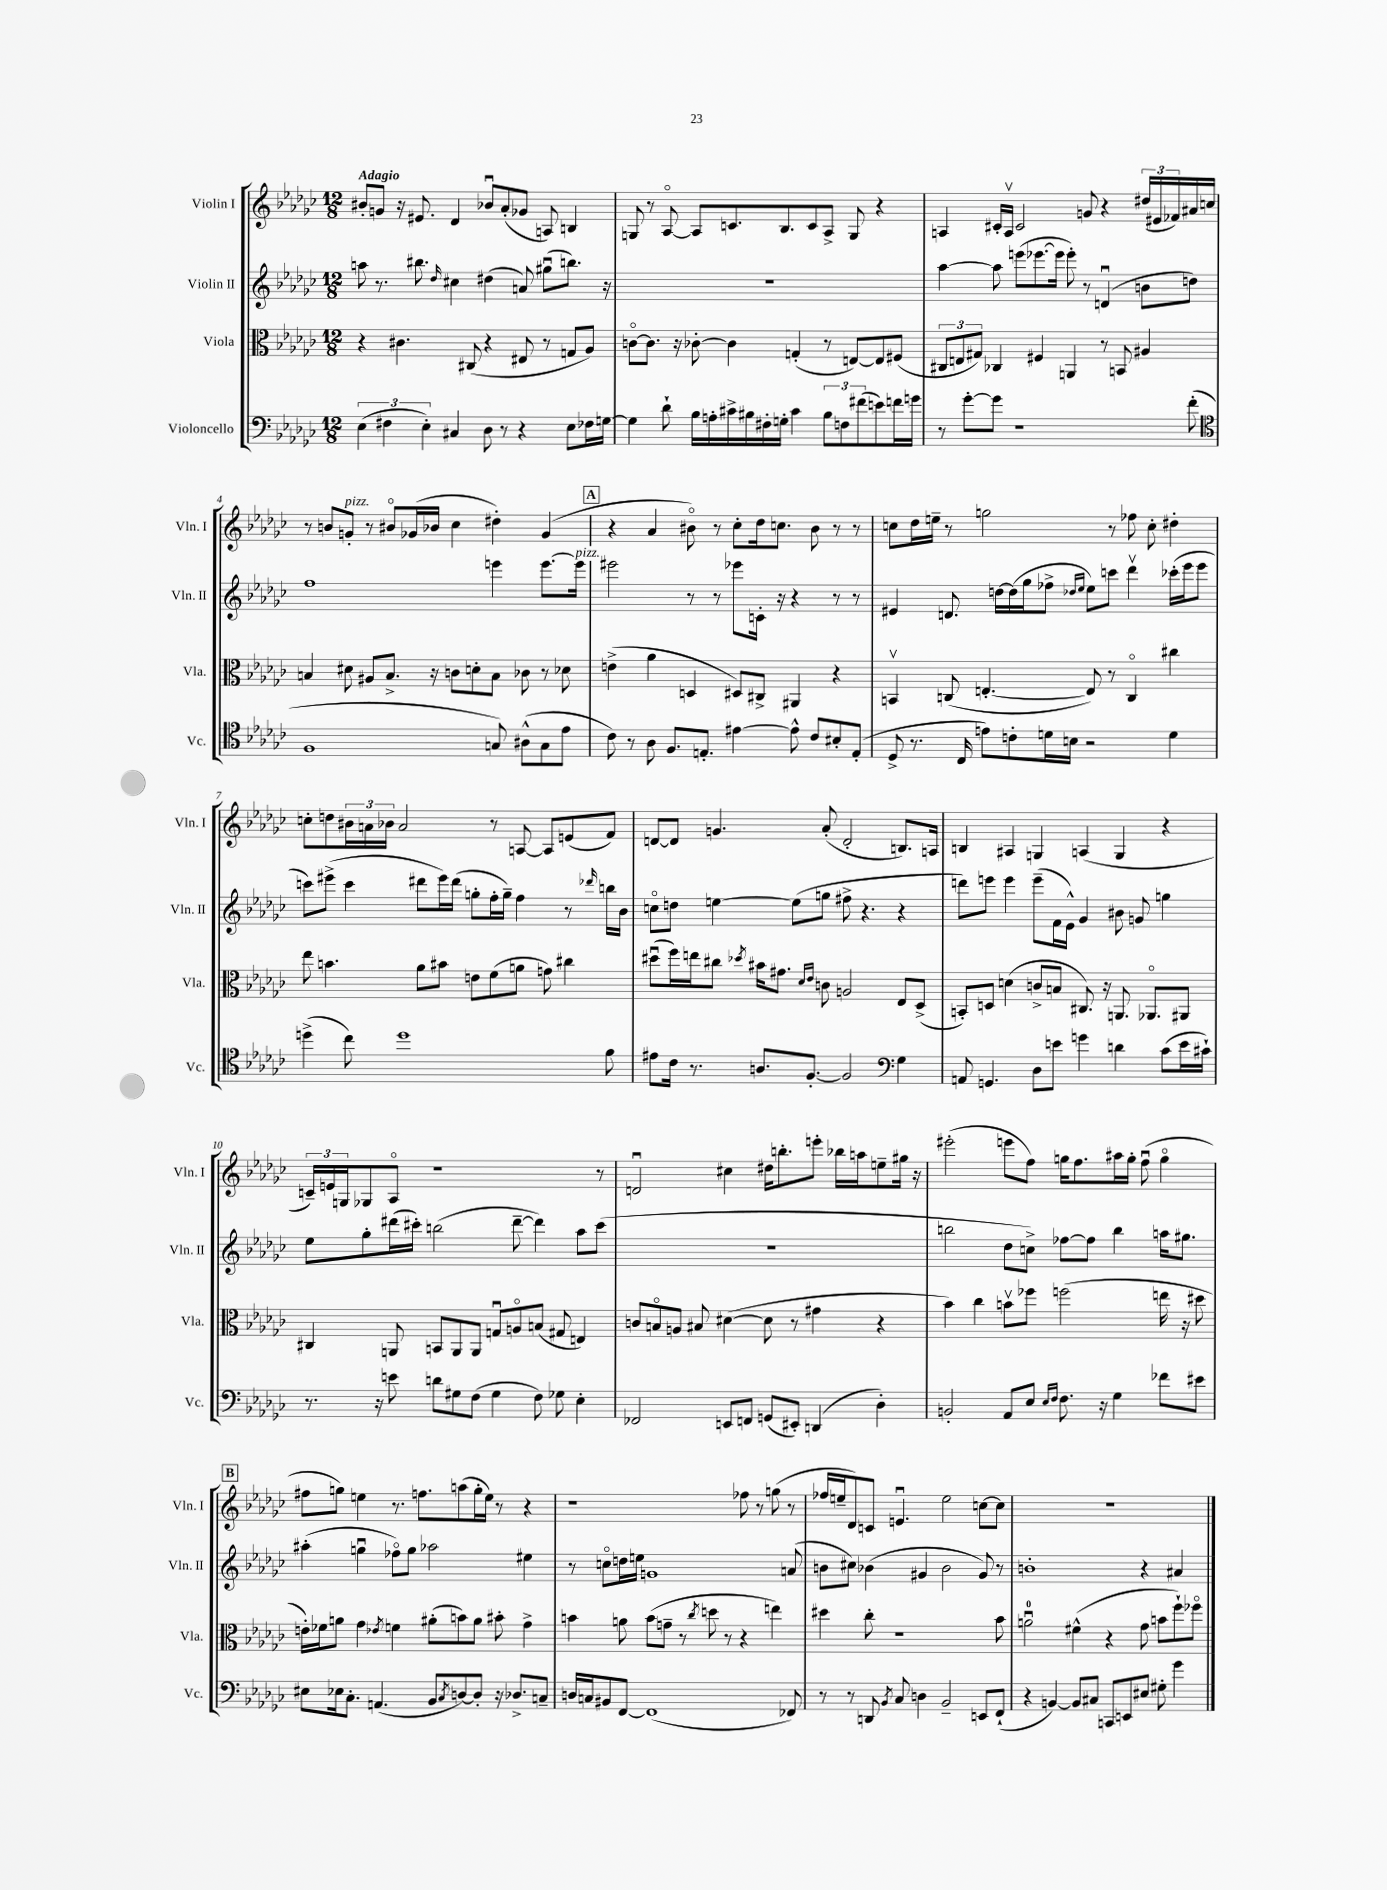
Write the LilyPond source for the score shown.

<<
\new StaffGroup <<
\new Staff = "s0" \with { instrumentName = "Violin I" shortInstrumentName = "Vln. I" } {
    \clef treble \key ges \major \numericTimeSignature \time 12/8 \tempo "Adagio"
    bis'8-. g'8 r16 eis'8. des'4 bes'8\downbow aes'8-.( ges'8 a8) b4 |
    g8 r8 aes8~\flageolet aes8 c'8. bes8. c'8 aes8-> g8 r4 |
    a4 cis'16-. a16\upbow cis'2 g'8 r4 \tuplet 3/2 { dis''16( eis'16 fes'16) } ais'16 c''16 |
    r8 b'8 g'8-.^\markup { \italic "pizz." } r8 bis'8\flageolet ges'16( bes'16 ces''4 dis''4-.) ges'4( |
    \mark \markup { \box "A" } r4 aes'4 bis'8\flageolet) r8 ces''8-. des''16 c''8. bis'8 r8 r8 |
    c''8 des''16 e''16-- r8 g''2 r8 fes''8 c''8-. dis''4-. |
    c''8-. d''8 \tuplet 3/2 { bis'16 a'16 bes'16 } a'2 r8 a8~ a8 e'8( f'8) |
    d'8~ d'8 g'4. aes'8-.( d'2-. b8.) a16 |
    b4 ais4 g4 a4( g4 r4 |
    \tuplet 3/2 { c'16--) e'16 g16 } ges8 aes8\flageolet r1 r8 |
    d'2\downbow cis''4 dis''16 b''8.-. e'''8-. bes''16 a''16 e''8-- gis''16 r16 |
    eis'''2-.( e'''8 f''8) g''16 f''8. ais''16 g''16-. f''8\downbow( g''4\flageolet |
    \mark \markup { \box "B" } fis''8 g''8) e''4 r8. f''8. a''8( g''16-. e''16) r8 r4 |
    r1 fes''8 r8 g''8( r8 |
    fes''16 e''16-- des'8) c'8 e'4.\downbow e''2 c''8~ c''8 |
    R1. \bar "|." |
}
\new Staff = "s1" \with { instrumentName = "Violin II" shortInstrumentName = "Vln. II" } {
    \clef treble \key ges \major \numericTimeSignature \time 12/8
    a''8 r8. bis''8. \grace { des''16 } cis''4 dis''4( a'8) gis''8\downbow( b''8.) r16 |
    R1. |
    aes''4~ aes''8 e'''8( ees'''8.~ ees'''16 ees'''8-.) r8 d'4\downbow( b'8 d''8) |
    f''1 e'''4 e'''8.~ e'''16^\markup { \italic "pizz." } |
    \mark \markup { \box "A" } eis'''2 r8 r8 ees'''8 c'16-. r16 r4 r8 r8 |
    eis'4 d'8. d''16~ d''16( ges''16 fes''8-> \grace { des''16 ees''16 } ees''8) c'''8 des'''4\upbow ces'''16-.( ees'''16 ees'''8 |
    c'''8) eis'''8->( c'''4 dis'''8 eis'''16) dis'''16( g''8-. f''16-. g''16--) f''4 r8 \grace { des'''16 } b''16 bes'16 |
    c''8\flageolet d''8 e''4~ e''8( g''8 fis''8-> r4. r4 |
    d'''8) e'''8 e'''4 e'''8--( f'16 ees'16-^) ges'4 bis'8 g'8 g''4 |
    ees''8 ges''8-. dis'''16( cis'''16-.) b''2( dis'''8~-- dis'''4) aes''8 cis'''8( |
    R1. |
    b''2 des''8 c''8->) fes''8~ fes''8 b''4 a''16 gis''8. |
    \mark \markup { \box "B" } ais''4-.( g''4\downbow fes''8\flageolet) g''8 aes''2 eis''4 |
    r8 c''8\flageolet d''16 e''16 g'1 a'8( |
    b'8 cis''8) bes'4( gis'4 bes'2 gis'8) r8 |
    b'1-. r4 ais'4 \bar "|." |
}
\new Staff = "s2" \with { instrumentName = "Viola" shortInstrumentName = "Vla." } {
    \clef alto \key ges \major \numericTimeSignature \time 12/8
    r4 cis'4. cis8( r4 eis8 r8 g8 aes8) |
    c'8~\flageolet c'8. r16 ces'8~-. ces'4 g4-.( r8 e8~) e8 fis8( |
    \tuplet 3/2 { cis8 e8 gis8) } ces4 fis4 a,4 r8 b,8 ais4 |
    b4 dis'8 ais8 b8.-> r16 c'8 d'8-. b8 ces'8 r8 des'8 |
    \mark \markup { \box "A" } e'4->( aes'4 d4 dis8) cis8-> ais,4 r4 |
    b,4\upbow c8( e4.~-. e8) r8 c4\flageolet cis''4 |
    ees''8 b'4. aes'8 bis'8 e'8 f'8( a'8 g'8) cis''4 |
    dis''8\downbow( f''16) e''16 cis''8 \acciaccatura { des''8 } bis'16 gis'8. \grace { des'16 ees'16 } c'8 a2 ees8 des8->( |
    b,8-.) d8 d'4( c'8-> b8 cis8.) r16 a,8. aes,8.\flageolet ais,8 |
    cis4 a,8 b,8 a,8 a,8 g8\downbow a8\flageolet b8( gis8 e4) |
    c'8 b8\flageolet a8 bis8 dis'4~( dis'8 r8 gis'4 r4 |
    bes'4) ces''4 b'8\upbow fes''8 f''2( e''16 r16 dis''8 |
    \mark \markup { \box "B" } e'16-.) fes'16 a'8 ges'4 \acciaccatura { ees'8 } f'4 ais'8-.( b'8) ais'8 bis'8-. ges'4-> |
    b'4 a'8 b'8( g'8-- r8 \acciaccatura { ces''8 } d''8 r8 r4 e''4) |
    dis''4 ces''8-. r1 bes'8 |
    a'2-0\downbow fis'4-^( r4 ges'8 b'8 f''8-!) fes''8\flageolet \bar "|." |
}
\new Staff = "s3" \with { instrumentName = "Violoncello" shortInstrumentName = "Vc." } {
    \clef bass \key ges \major \numericTimeSignature \time 12/8
    \tuplet 3/2 { ees4( fis4 ees4-.) } cis4 des8 r8 r4 ees8 fes16 g16~ |
    g4 des'8-! bes16 a16-. cis'16-> bis16 fis16-. g16-. cis'4 \tuplet 3/2 { bis8 f8 fis'8( } e'8) f'16 g'16 |
    r8 ges'8~-. ges'8 r1 f'8-.( |
    \clef tenor f1 g8) ais8-^( g8 ees'8 |
    \mark \markup { \box "A" } ces'8) r8 aes8 f8. e8.-. eis'4~ eis'8-^ ces'8 bis8-. e8-.( |
    des8-> r8. ces16 e'8) c'8-. d'16 b16 r2 d'4 |
    d''4->( ces''8) d''1 f'8 |
    eis'8 ces'16 r8. a8. f8.~-. f2 \clef bass ges4 |
    a,8 g,4. des8 e'8 g'4 d'4 ces'8( e'16 cis'16-!) |
    r8. r16 e'8 d'8 gis8 f8( gis4 f8) ges8 ees4-. |
    fes,2 e,8 f,8 g,8( eis,8-.) d,4( des4-.) |
    b,2-. aes,8 ees8 \grace { ees16 f16 } f8. r16 ges4 fes'8 eis'8 |
    \mark \markup { \box "B" } eis8 ees16 ces8.-. a,4.( bes,8 \acciaccatura { ces8 } d8~) d8-. r16 des8.-> c8-- |
    d16 c16 bis,8 f,8~ f,1( fes,8) |
    r8 r8 d,8 \acciaccatura { bes,8 } ces8 d4 bes,2-- e,8 f,8-!( |
    r4 b,4~) b,8 cis8 c,8 e,8 eis8 gis8-. ges'4 \bar "|." |
}
>>
>>
